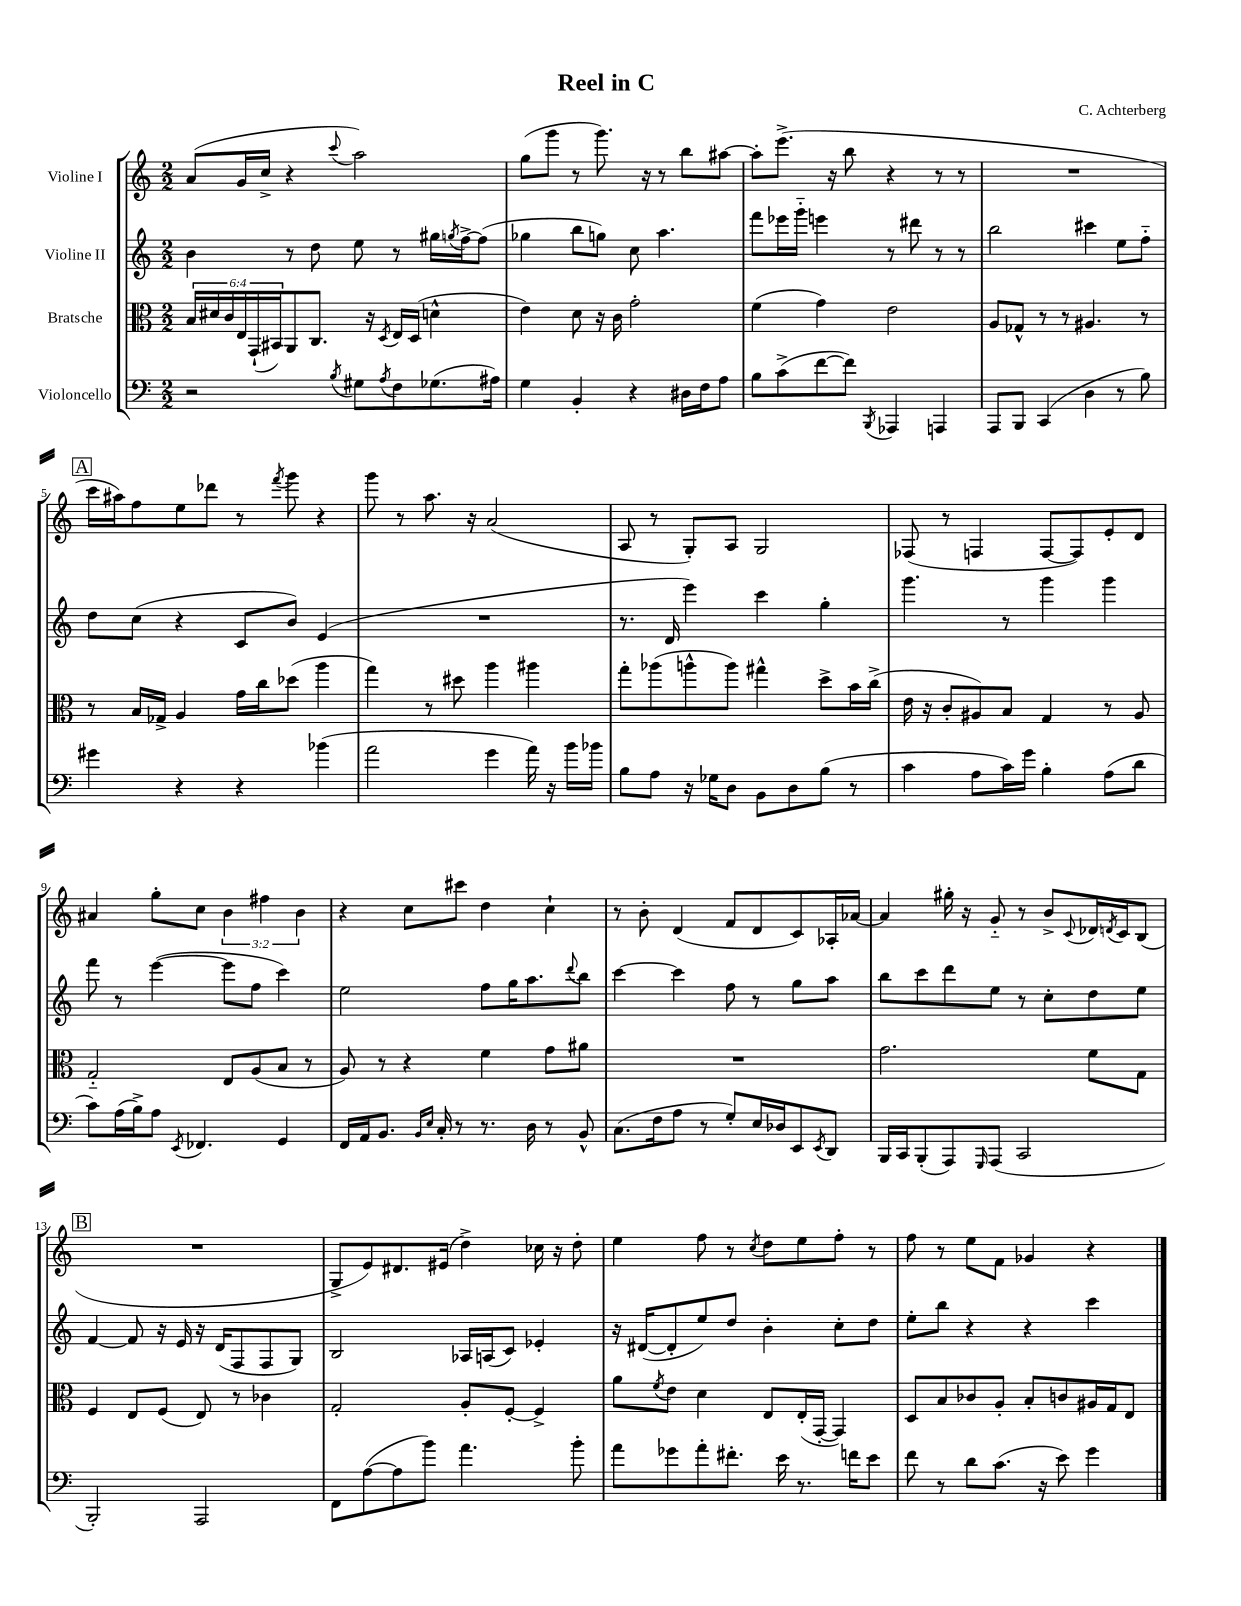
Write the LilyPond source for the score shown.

\header { title = "Reel in C" composer = "C. Achterberg" }
<<
\new StaffGroup <<
\new Staff = "s0" \with { instrumentName = "Violine I" } {
    \clef treble \key c \major \numericTimeSignature \time 2/2 \override Staff.TupletNumber.text = #tuplet-number::calc-fraction-text
    a'8( g'16 c''16-> r4 \appoggiatura { c'''8 } a''2) |
    g''8( g'''8 r8 g'''8.) r16 r8 b''8 ais''8~ |
    ais''8-. e'''8.->( r16 b''8 r4 r8 r8 |
    R1 |
    \mark \markup { \box "A" } c'''16 ais''16) f''8 e''8 des'''8 r8 \acciaccatura { f'''8 } g'''8 r4 |
    g'''8 r8 a''8. r16 a'2( |
    a8 r8 g8-.) a8 g2 |
    fes8( r8 f4 f8~ f8) e'8-. d'8 |
    ais'4 g''8-. c''8 \tuplet 3/2 { b'4 fis''4 b'4 } |
    r4 c''8 cis'''8 d''4 c''4-! |
    r8 b'8-. d'4( f'8 d'8 c'8) aes16-. aes'16~ |
    aes'4 gis''16-. r16 g'8-_ r8 b'8-> \appoggiatura { c'8 } des'16 \acciaccatura { d'8 } c'16 b8( |
    \mark \markup { \box "B" } R1 |
    g8-> e'8) dis'8. eis'16( d''4->) ces''16 r16 d''8-. |
    e''4 f''8 r8 \acciaccatura { c''8 } d''8 e''8 f''8-. r8 |
    f''8 r8 e''8 f'8 ges'4 r4 \bar "|." |
}
\new Staff = "s1" \with { instrumentName = "Violine II" } {
    \clef treble \key c \major \numericTimeSignature \time 2/2
    b'4 r8 d''8 e''8 r8 gis''16 \acciaccatura { g''8 } f''16~-> f''8( |
    ges''4 b''8 g''8) c''8 a''4. |
    f'''8 ees'''16 g'''16-_ e'''4 r8 dis'''8 r8 r8 |
    b''2 cis'''4 e''8 f''8-_ |
    \mark \markup { \box "A" } d''8 c''8( r4 c'8 b'8) e'4( |
    R1 |
    r8. d'16 e'''4) c'''4 g''4-. |
    g'''4. r8 g'''4 g'''4 |
    f'''8 r8 e'''4~( e'''8 f''8 c'''4) |
    e''2 f''8 g''16 a''8. \appoggiatura { d'''8 } b''8 |
    c'''4~ c'''4 f''8 r8 g''8 a''8 |
    b''8 c'''8 d'''8 e''8 r8 c''8-. d''8 e''8 |
    \mark \markup { \box "B" } f'4~ f'8 r16 e'16 r16 d'16( f8 f8 g8) |
    b2 aes16 a16( c'8) ees'4-. |
    r16 dis'16~( dis'8-. e''8) d''8 b'4-. c''8-. d''8 |
    e''8-. b''8 r4 r4 c'''4 \bar "|." |
}
\new Staff = "s2" \with { instrumentName = "Bratsche" } {
    \clef alto \key c \major \numericTimeSignature \time 2/2 \override Staff.TupletNumber.text = #tuplet-number::calc-fraction-text
    \tuplet 6/4 { b16 dis'16 c'16 e16 g,16-!( bis,16) } a,8 c8. r16 \acciaccatura { d8 } e16 d16( d'4-^ |
    e'4) d'8 r16 c'16 g'2-. |
    f'4( g'4) e'2 |
    a8 ges8-^ r8 r8 ais4. r8 |
    \mark \markup { \box "A" } r8 b16 ges16-> a4 g'16 c''16 des''8( a''4 |
    g''4) r8 dis''8 a''4 ais''4 |
    g''8-. aes''8( a''8-^ a''8) gis''4-^ d''8-> b'16 c''16->( |
    e'16 r16 c'8-. ais8) b8 g4 r8 ais8 |
    g2-_ e8 a8( b8 r8 |
    a8) r8 r4 f'4 g'8 ais'8 |
    R1 |
    g'2. f'8 g8 |
    \mark \markup { \box "B" } f4 e8 f8( e8) r8 ces'4 |
    g2-. a8-. f8~-. f4-> |
    a'8 \acciaccatura { f'8 } e'8 d'4 e8 e16-.( g,16~-. g,4) |
    d8 b8 ces'8 a8-. b8-. c'8 ais16 g16 e8 \bar "|." |
}
\new Staff = "s3" \with { instrumentName = "Violoncello" } {
    \clef bass \key c \major \numericTimeSignature \time 2/2
    r2 \acciaccatura { b8 } gis8 \acciaccatura { a8 } f8 ges8.( ais16) |
    g4 b,4-. r4 dis16 f16 a8 |
    b8 c'8->( f'8~ f'8) \acciaccatura { b,,8 } aes,,4 a,,4 |
    a,,8 b,,8 c,4( d4 r8 b8) |
    \mark \markup { \box "A" } gis'4 r4 r4 bes'4( |
    a'2 g'4 a'16) r16 b'16 bes'16 |
    b8 a8 r16 ges16 d8 b,8 d8 b8( r8 |
    c'4 a8 c'16) g'16 b4-. a8( d'8 |
    c'8) a16( b16->) a8 \acciaccatura { e,8 } fes,4. g,4 |
    f,16 a,16 b,8. \grace { b,16 e16 } c16-. r8 r8. d16 r8 b,8-^ |
    c8.( f16 a8 r8 g8-.) e16 des16 e,8 \acciaccatura { e,8 } d,8 |
    b,,16 c,16 b,,8-.( a,,8) \grace { g,,16 } a,,8( c,2 |
    \mark \markup { \box "B" } b,,2-.) a,,2 |
    f,8 a8~( a8 b'8) a'4. b'8-. |
    a'8 ges'8 a'8-. fis'8.-. e'16 r8. f'16 e'8 |
    f'8 r8 d'8 c'8.( r16 e'8) g'4 \bar "|." |
}
>>
>>
